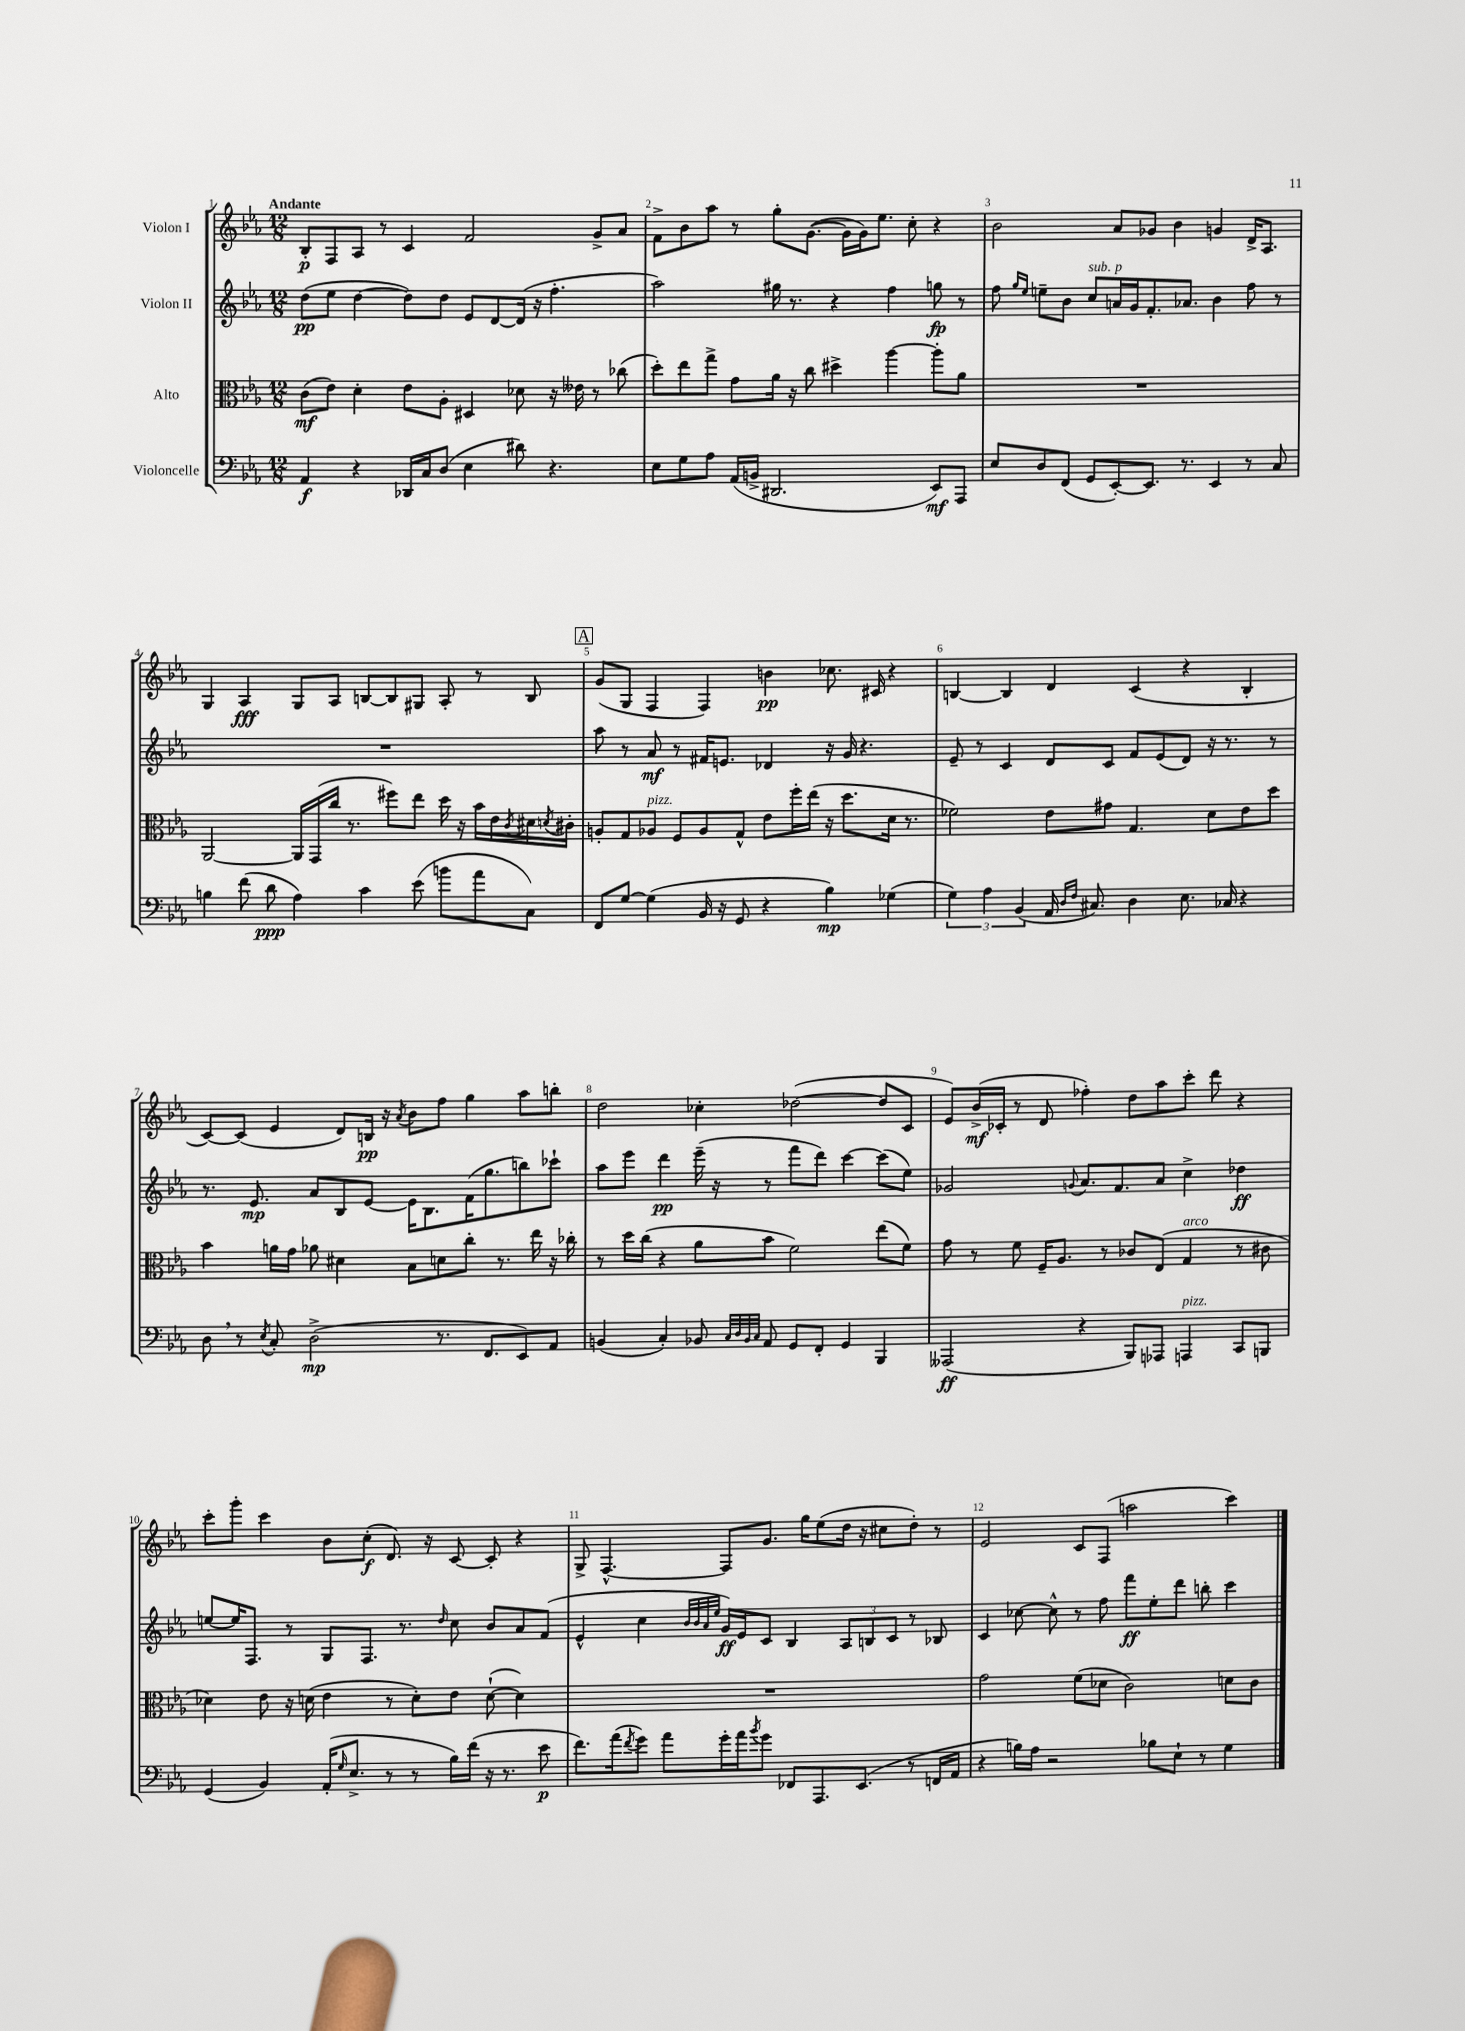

**kern	**kern	**kern	**kern
*staff4	*staff3	*staff2	*staff1
*clefF4	*clefC3	*clefG2	*clefG2
*k[b-e-a-]	*k[b-e-a-]	*k[b-e-a-]	*k[b-e-a-]
*M12/8	*M12/8	*M12/8	*M12/8
4AA-	(8c	(8dd	8B-'
.	8e-)	8ee-	8F
4r	4d'	[4dd	8A-
.	.	.	8r
16DD-	8e-	8dd])	4c
16C	.	.	.
(8D	8A-'	8dd	.
4E-	4D#	8e-	2f
.	.	[8d	.
8d#)	8d-	(16d]	.
.	.	16r	.
4.r	16r	4.ff'	.
.	16e--	.	.
.	8r	.	8g^
.	(8cc-	.	8a-
=	=	=	=
8E-	8dd')	2aa-)	8f^
8G	8ee-	.	8b-
8A-	8gg^	.	8aa-
(16AA-	8g	.	8r
16BB^	.	.	.
2.DD#	16a-	16gg#	8gg'
.	16r	8.r	.
.	8cc	.	([8.g
.	4dd#^	4r	.
.	.	.	16g]
.	.	.	16g)
.	.	.	8.ee-
.	[4aa-	4ff	.
.	.	.	8cc'
8EE-)	8aa-']	8gg	4r
8AAA-	8a-	8r	.
=	=	=	=
8E-	1.r	8ff	2b-
.	.	16qqgg	.
.	.	16qqee-	.
8D	.	8ee~	.
(8FF	.	8b-	.
8GG	.	8cc	.
[8EE-')	.	16a	8a-
.	.	16g	.
8.EE-]	.	8.f'	8g-
.	.	.	4b-
8.r	.	8.a-	.
4EE-	.	4b-	4g
8r	.	8ff	16d^
.	.	.	8.A-
8C	.	8r	.
=	=	=	=
4B	[2AA-	1.r	4G
(8f	.	.	4A-
8d	.	.	.
4A-)	16AA-]	.	8G
.	(16GG	.	.
.	16cc	.	8A-
.	8.r	.	.
4c	.	.	[8B
.	8ff#)	.	8B]
(8e-	8ee-	.	8G#
8b	16dd	.	8A-'
.	16r	.	.
8a-	16b-	.	8r
.	16e-	.	.
.	8qc	.	.
8C)	16d#	.	8B
.	8qd	.	.
.	16c#'	.	.
=	=	=	=
8FF	8A'	8aa-	(8g
[8G	8G	8r	8G
(4G]	8A-	8a-	4F
.	8F	8r	.
16BB-	8A-	16f#	4F)
16r	.	8.e	.
8GG	8G^^	.	.
4r	8e-	4d-	4b
.	16ff'	.	.
.	(16ee-	.	.
4B-)	16r	16r	8.cc-
.	8.dd	16g	.
.	.	4.r	.
.	.	.	16c#
(4G-	16d	.	4r
.	8.r	.	.
=	=	=	=
6G)	2f-)	8e-~	[4B
.	.	8r	.
6A-	.	.	.
.	.	4c	4B]
(6BB-	.	.	.
16AA-	8e-	8d	4d
16qqD	.	.	.
16qqF	.	.	.
8.C#)	.	.	.
.	8g#	8c	.
4D	4.G	8f	(4c
.	.	(8e-	.
8.E-	.	8d)	4r
.	8d	16r	.
16C-	.	8.r	.
4r	8e-	.	4B'
.	8dd	8r	.
=	=	=	=
8D	4b-	8.r	[8c)
8r	.	.	(8c]
.	.	8.e-	.
8qE-	.	.	.
8C'	16a	.	4e-
.	16g	.	.
(2D^	8a-	8a-	.
.	4d#	8B-	8d)
.	.	[8e-	16B
.	.	.	16r
.	.	.	8qa-
.	8B-	16e-]	8b-
.	.	8.B-	.
8.r	8d	.	8ff
.	8cc'	(16f	4gg
8.FF	.	8.gg	.
.	8.r	.	.
8EE-)	.	8bb)	8aa-
.	16ee-	.	.
8AA-	16r	8ccc-`	8bb'
.	16cc-'	.	.
=	=	=	=
(4BB	8r	8aa-	2dd
.	16dd	8eee-	.
.	(16cc	.	.
4C')	4r	4ddd	.
8BB-	8a-	(16eee-~	4cc-'
.	.	16r	.
32qqC	.	.	.
32qqD	.	.	.
32qqBB-	.	.	.
32qqC	.	.	.
8AA-	8b-	8r	.
8GG	2f)	8fff	([2dd-
8FF'	.	8ddd)	.
4GG	.	[4ccc	.
4BBB-	(8ee-	(8ccc]	8dd-]
.	8f)	8ee-)	8c
=	=	=	=
(2AAA--	8g	2g-	8e-)
.	8r	.	(16b-^
.	.	.	16c-'
.	8f	.	8r
.	16F~	.	8d
.	8.A-	.	.
.	.	8qqg	.
4r	.	8.a-	4ff-')
.	8r	.	.
.	.	8.f	.
8BBB-)	8c-	.	8dd
8AAA-	(8E-	8a-	8aa-
4AAA	4G	4cc^	8ccc'
.	.	.	8ddd
8CC	8r	4dd-	4r
8BBB	8c#	.	.
=	=	=	=
(4GG	4d-)	[8ee	8ccc'
.	.	16ee]	8ggg'
.	.	8.F	.
4BB-)	8e-	.	4ccc
.	16r	8r	.
.	(16d	.	.
(16AA-'	4e-	8G	8b-
16qqG	.	.	.
8.E-^	.	.	.
.	.	8.F	(8cc'
8r	8r	.	8.d)
.	.	8.r	.
8r	8d')	.	.
.	.	.	16r
.	.	16qqdd	.
16B-)	8e-	8cc	[8c
(16f	.	.	.
16r	([8d`	8b-	8c']
8.r	.	.	.
.	4d])	8a-	4r
8e-	.	(8f	.
=	=	=	=
8.f)	1.r	4e-^^	8G^
.	.	.	[4.F^^
(16a-	.	.	.
8qf	.	.	.
8g)	.	4cc	.
8a-	.	.	.
.	.	32qqb-	.
.	.	32qqb-	.
.	.	32qqa-	.
.	.	32qqee-	.
16g'	.	16g)	8F]
16a-	.	16e-	.
8qb-	.	.	.
8g	.	8c	8.g
8FF-	.	4B-	.
.	.	.	16gg
8.AAA-	.	.	(8ee-
.	.	12A-	16dd
(8.EE-	.	.	16r
.	.	12B	.
.	.	.	8cc#
.	.	12c	.
8r	.	8r	8dd')
16FF	.	8B-	8r
16AA-	.	.	.
=	=	=	=
4r	2g	4c	2e-
16B)	.	[8cc-	.
16A-	.	.	.
2r	.	8cc-^^]	.
.	(8f	8r	8c
.	8d-	8ff	(8F
.	2c)	8fff	2aa
8B-	.	8ee-'	.
8E-`	.	8ddd	.
8r	.	8bb'	.
4G	8d	4ccc	4ccc)
.	8c	.	.
==	==	==	==
*-	*-	*-	*-
